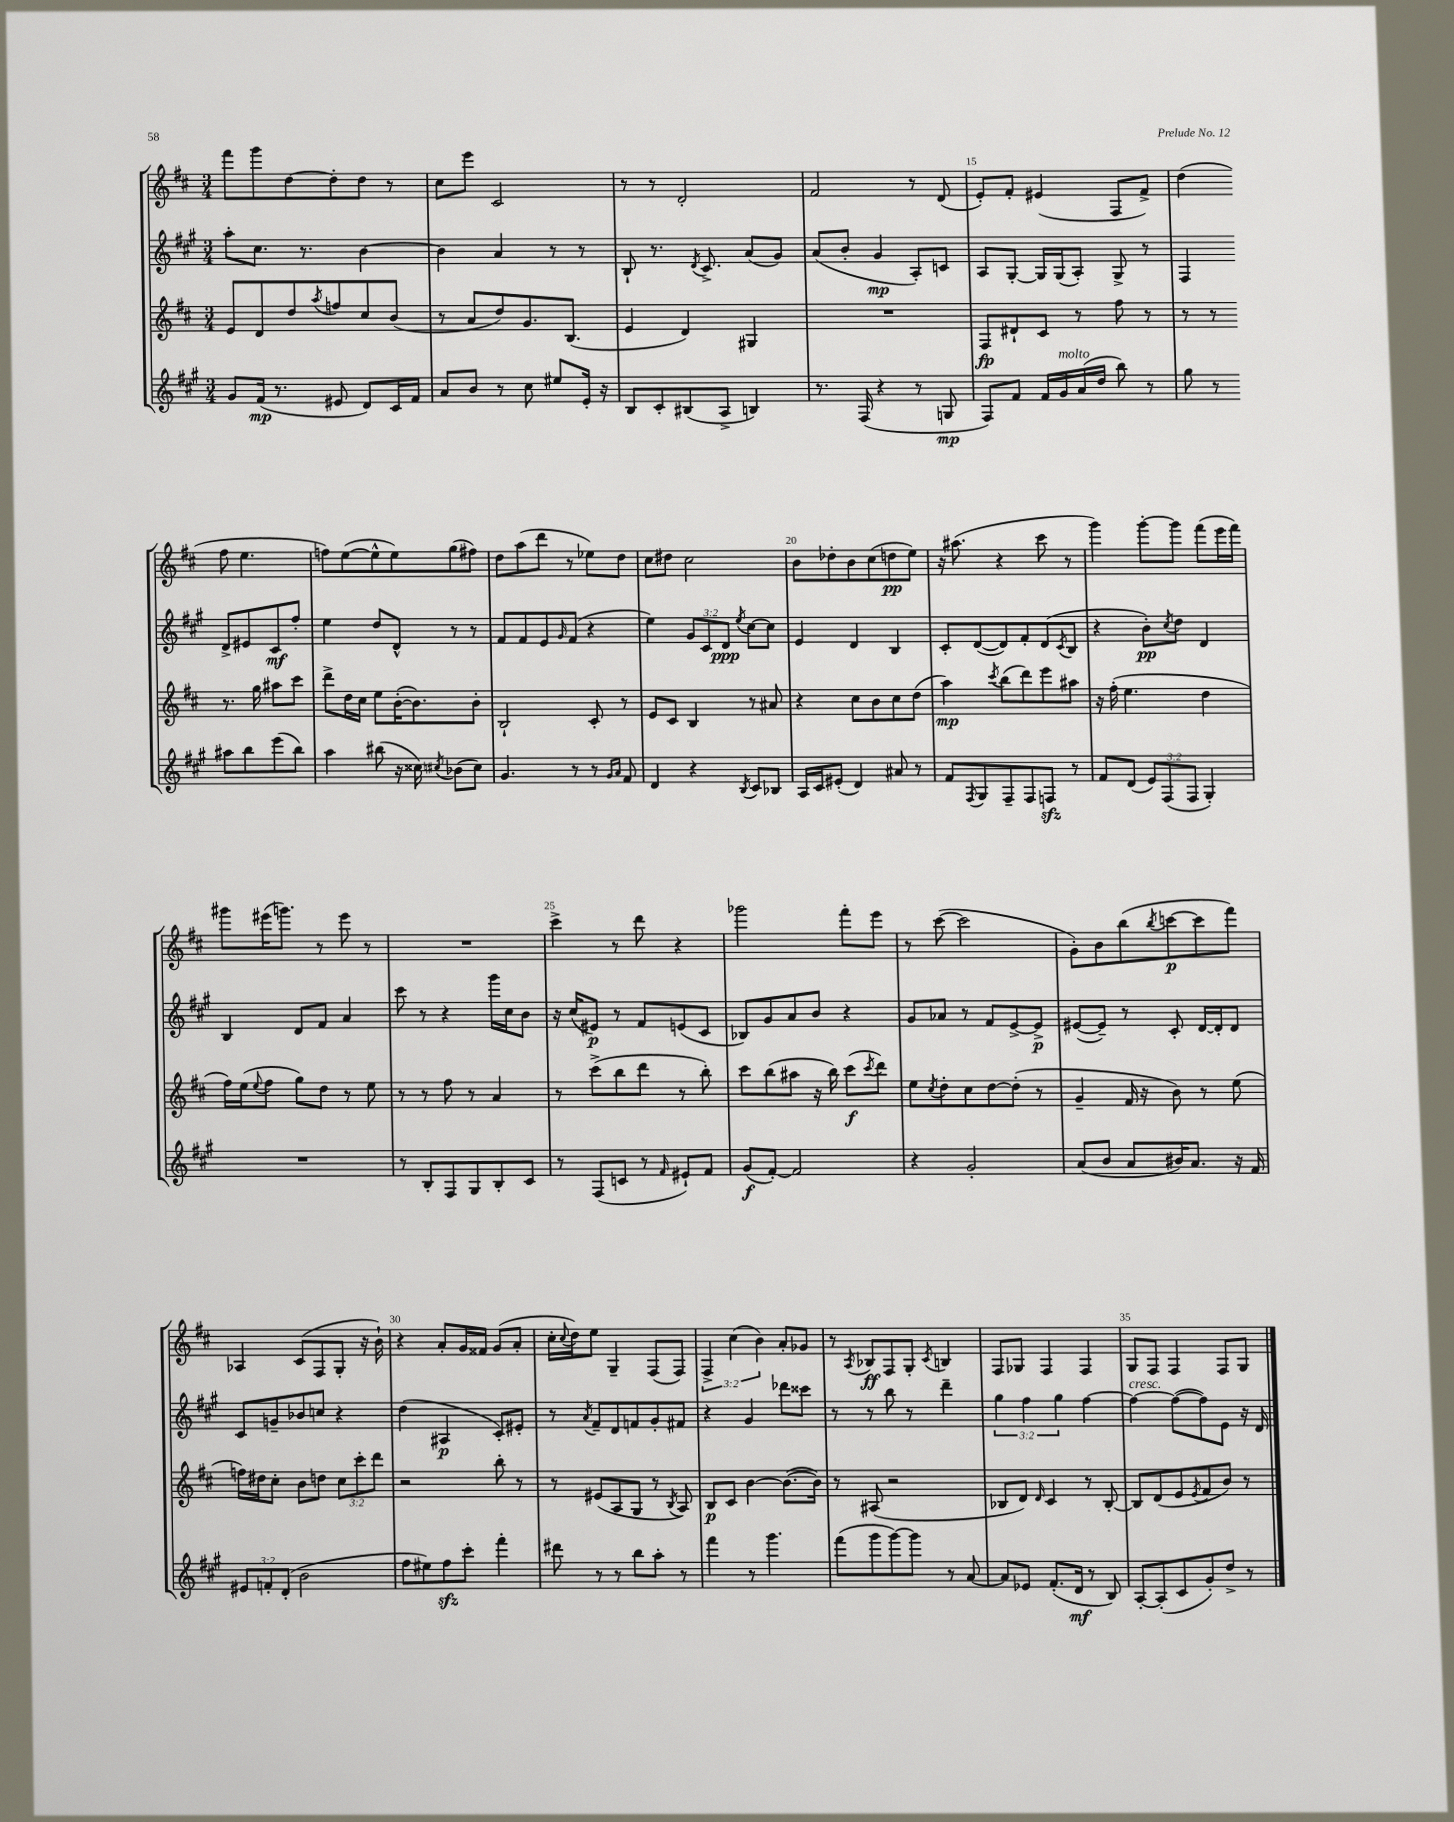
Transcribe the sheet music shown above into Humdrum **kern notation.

**kern	**kern	**kern	**kern
*staff4	*staff3	*staff2	*staff1
*clefG2	*clefG2	*clefG2	*clefG2
*k[f#c#g#]	*k[f#c#]	*k[f#c#g#]	*k[f#c#]
*M3/4	*M3/4	*M3/4	*M3/4
8g#/L	8e/L	8aa'\L	8fff#\L
(16f#/Jk	8d/	8.cc#\J	8ggg\
8.r	.	.	.
.	8dd/	.	[8dd\
.	.	8.r	.
.	8qaa/	.	.
8e#/	8ff/	.	8dd'\]
8d/L)	8cc#/	[4b\	8dd\J
16c#/L	(8b/J	.	8r
16f#/JJ	.	.	.
=	=	=	=
8a/L	8r	4b\]	8cc#\L
8b/J	8a/L	.	8eee\J
8r	8dd/)	4a/	2c#/
8cc#\	8.g/	.	.
8ee#/L	.	8r	.
.	(8.B/J	.	.
16e'/Jk	.	8r	.
16r	.	.	.
=	=	=	=
8B/L	4e/	8B`/	8r
8c#'/	.	8.r	8r
(8B#/	4d/)	.	2d'/
.	.	8qd/	.
.	.	8.c#^/	.
8A^/J	.	.	.
4B/)	4G#/	(8a/L	.
.	.	8g#/J)	.
=	=	=	=
8.r	2.r	(8a/L	2f#/
.	.	8b'/J	.
(16F#/	.	.	.
4r	.	4g#/	.
8r	.	8A'/L)	8r
8G/	.	8c/J	(8d/
=	=	=	=
8F#/L)	8F#/L	8A/L	8e'/L)
8f#/J	8d#`/	[8G#'/J	8f#'/J
16f#/LL	8c#/J	16G#/]LL	(4e#/
16g#/	.	(16G#/J	.
(16a/	8r	8A'/J)	.
16dd/JJ	.	.	.
8bb\)	8ff#\	8G#^/	8F#/L
8r	8r	8r	8f#^/J)
=	=	=	=
8gg#\	8r	4F#/	(4dd\
8r	8r	.	.
8aa#\L	8.r	8d^/L	8ff#\
8bb\	.	8e#/	4.ee\
.	16gg\	.	.
(8eee\	8aa#\L	8c#/	.
8bb\J)	8ccc#\J	8ff#'/J	.
=	=	=	=
4aa\	8ddd^\L	4ee\	8ff\L)
.	16dd\L	.	([8ee\
.	16cc#\JJ	.	.
(8bb#\	8ee\L	8dd/L	8ee^^\]
16r	([16b'\K	8d^^/J	8ee\)
16cc##\)	8.b\])	.	.
8qcc#/	.	.	.
(8b-\L	.	8r	(8gg\
8cc#\J)	8b'\J	8r	8ff#\J)
=	=	=	=
4.g#/	2B`/	8f#/L	8dd\L
.	.	8f#/	(8aa\
.	.	8e/	8ddd\J
.	.	16qqg#/	.
8r	.	(8f#/J	8r
8r	8c#'/	4r	8ee-\L)
16qqg#/LL	.	.	.
16qqa/JJ	.	.	.
8f#/	8r	.	8dd\J
=	=	=	=
4d/	8e/L	4ee\)	8cc#\L
.	8c#/J	.	8dd#\J
4r	4B/	12g#/L	2cc#\
.	.	12c#/	.
.	.	12d/J	.
8qB/	.	8qee/	.
8c#/L	8r	[8cc#\L	.
8B-/J	8a#/	8cc#\]J	.
=	=	=	=
16A/LL	4r	4e/	8b\L
16c#/J	.	.	.
(8e#'/J	.	.	8dd-'\
4d/)	8cc#\L	4d/	8b\
.	8b\	.	(8cc#\
8a#/	8cc#\	4B/	8dd\
8r	(8dd\J	.	8ee\J)
=	=	=	=
8f#/L	4aa\)	8c#'/L	16r
.	.	.	(8.aa#\
8qF#/	.	.	.
8G#/	.	([8d/	.
.	8qccc#/	.	.
8F#~/	(8bb\L	8d/])	4r
8F#/	8ddd\)	8f#'/	.
8F/J	8eee\	(8d/	8ccc#\
.	.	8qc#/	.
8r	8aa#\J	8B/J	8r
=	=	=	=
8f#/L	16r	4r	4ggg\)
.	(16ff#'\	.	.
(8d/J	4.ee\	.	.
12e/L)	.	8b'\L)	[8ggg'\L
(12F#/	.	.	.
.	.	8qcc#/	.
.	.	8dd\J	8ggg\]J
12F#/J	.	.	.
4G#'/)	4dd\	4d/	(8fff#\L
.	.	.	16eee\L
.	.	.	16fff#\JJ)
=	=	=	=
2.r	16ff#\LL)	4B/	8ggg#\L
.	(16ee\J	.	.
.	8qqee/	.	.
.	8ff#\J	.	(16eee#\K
.	.	.	8.ggg\J)
.	8gg\L)	8d/L	.
.	8dd\J	8f#/J	8r
.	8r	4a/	8eee#\
.	8ee\	.	8r
=	=	=	=
8r	8r	8ccc#\	2.r
8B'/L	8r	8r	.
8F#/	8ff#\	4r	.
8G#/	8r	.	.
8B'/	4a/	16ggg#\LL	.
.	.	16cc#\J	.
8c#/J	.	8b\J	.
=	=	=	=
8r	8r	16r	4ccc#^\
.	.	(16cc#/LK	.
(8F#/L	(8ccc#^\L	8e#/J)	.
8c/J	8bb\	8r	8r
8r	8ddd\J	8f#/L	8ddd\
16qqf#/	.	.	.
8e#`/L)	8r	(8e/	4r
8f#/J	8bb'\)	8c#/J	.
=	=	=	=
(8g#/L	8ccc#\L	8B-/L)	2ggg-\
[8f#'/J)	(8bb\	8g#/	.
2f#/]	8aa#\J	8a/	.
.	16r	8b/J	.
.	16bb\)	.	.
.	(8ccc#\L	4r	8fff#'\L
.	8qccc#/	.	.
.	8ddd\J)	.	8eee\J
=	=	=	=
4r	8ee\L	8g#/L	8r
.	8qcc#/	.	.
.	8dd'\	8a-/J	([8ccc#\
2g#'/	8cc#\	8r	2ccc#\]
.	[8dd\	8f#/L	.
.	(8dd'\]J	[8e^/	.
.	8r	8e^/]J	.
=	=	=	=
(8a/L	4g~/	([8e#/L	8g'\L)
8b/J	.	8e#~/]J)	8b\
8a/L	16f#/	8r	(8bb\
.	16r	.	.
.	.	.	8qbb/
16b#/K)	8b\)	8c#'/	[8ccc\
8.a/J	.	.	.
.	8r	[16d/LL	8ccc\]
.	.	16d'/]J	.
16r	(8ee\	8d/J	8fff#\J)
16f#/	.	.	.
=	=	=	=
12e#/L	16ff\LL)	8c#/L	4A-/
.	16dd#\J	.	.
12f'/	.	.	.
.	8cc#'\J	8g~/	.
(12d'/J	.	.	.
2b\	8b\L	8b-/	(8c#/L
.	8dd\J	8cc/J	8F#/
.	12cc#\L	4r	8G'/J
.	12ccc#'\	.	.
.	.	.	16r
.	12ddd\J	.	.
.	.	.	16b`\)
=	=	=	=
8ff#\L	2r	(4dd\	4r
8ee#\)	.	.	.
8ff#\	.	4A#/	8a'/L
8ccc#'\J	.	.	16g/L
.	.	.	16f##/JJ
4fff#'\	8bb'\	8c#'/L)	(8g/L
.	8r	8e#'/J	8a'/J
=	=	=	=
8ddd#\	8r	8r	16cc#'\LL
.	.	.	8qqcc#/
.	.	.	16dd\J)
.	.	8qa/	.
8r	(8e#/L	8f#~/L	8ee\J
8r	8A/	8d/	4G~/
8bb\L	8G/J	8f/	.
8aa'\J	8r	8g#'/	(8F#/L
.	8qB/	.	.
8r	8A/)	8f#/J	8F#/J)
=	=	=	=
4fff#\	8B/L	4r	6F#^/
.	8c#/J	.	.
.	.	.	(6cc#\
8r	[4b\	4g#/	.
.	.	.	6b\)
4.ggg#\	.	.	.
.	(8.b\_L	8ddd-\L	8a'/L
.	.	8ccc##\J	8g-/J
.	16b\]Jk)	.	.
=	=	=	=
(8fff#\L	8r	8r	8r
.	.	.	8qA/
8ggg#\	(8A#/	8r	8B-/L
[8ggg#\)	2r	8bb\	8F#/
8ggg#\]J	.	8r	8G'/J
.	.	.	8qc#/
8r	.	4ddd~\	4B/
[8a/	.	.	.
=	=	=	=
8a/]L	8B-/L	6gg#\	8F#/L
8e-/J	8d/J)	.	8G-/J
.	.	6ff#\	.
.	16qqd/	.	.
(8.f#'/L	4c#/	.	4F#/
.	.	6gg#\	.
16d/Jk	.	.	.
8r	8r	[4ff#\	4F#/
8B/)	[8B-'/	.	.
=	=	=	=
[8A'/L	8B-/]L	4ff#\_	8G/L
(8A'/]	(8d/	.	8F#/J
8c#/	8e/	(8ff#\_L	4F#/
.	8qe/	.	.
8g#'/)	8f#/	8ff#\])	.
8dd^/J	8b/J)	8e\J	8F#/L
8r	8r	16r	8G/J
.	.	16d/	.
==	==	==	==
*-	*-	*-	*-
